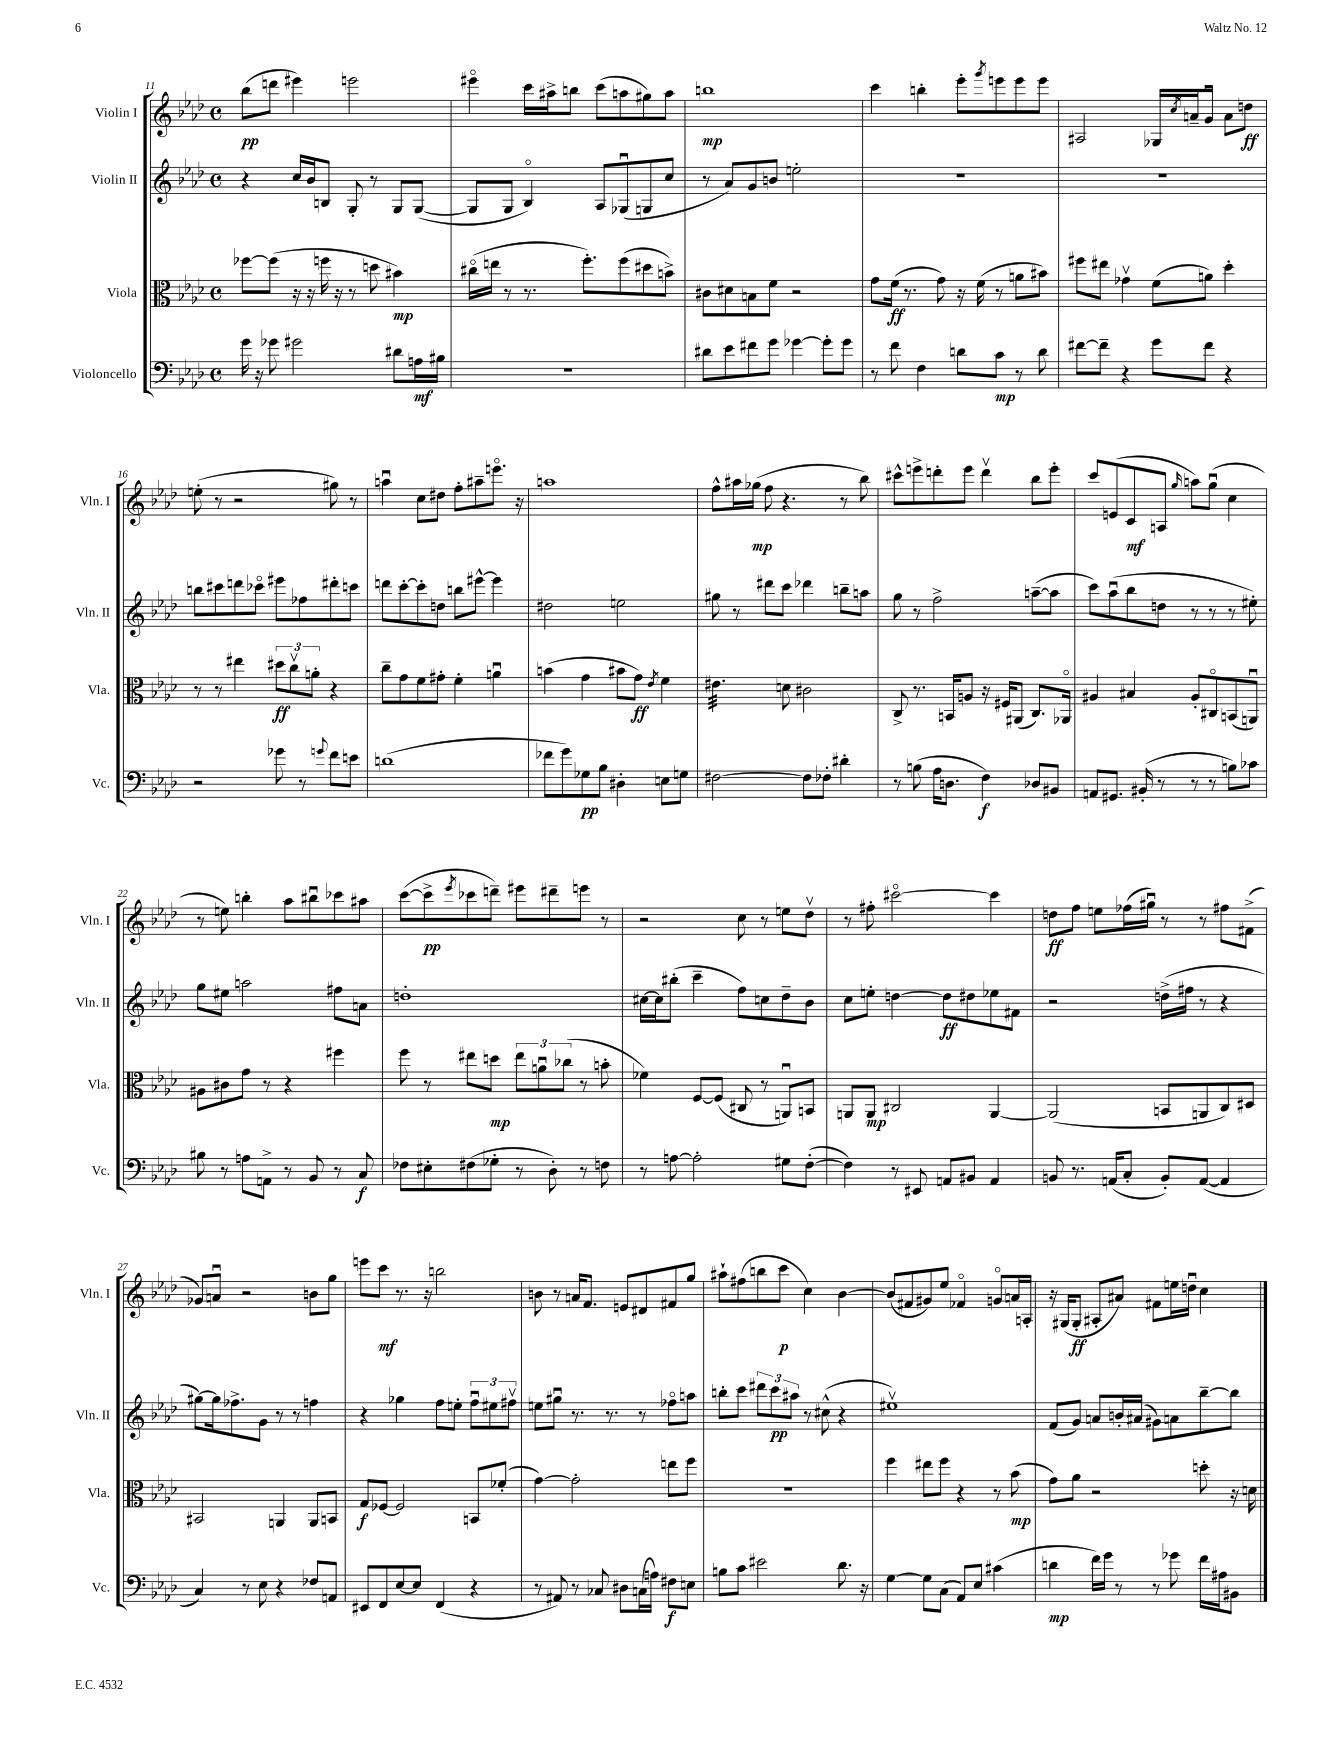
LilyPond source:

<<
\new StaffGroup <<
\new Staff = "s0" \with { instrumentName = "Violin I" shortInstrumentName = "Vln. I" } {
    \clef treble \key aes \major \defaultTimeSignature \time 4/4
    bes''8\pp( d'''8 eis'''4) e'''2 |
    eis'''4\flageolet c'''16 ais''16-> b''8 c'''8( a''8 gis''8) a''8 |
    b''1\mp |
    c'''4 b''4-. ees'''8-. \acciaccatura { g'''8 } e'''8 e'''8 e'''8 |
    ais2 ges16 \acciaccatura { c''8 } a'16-- g'8\downbow a'8 d''8\ff |
    e''8-.( r8 r2 gis''8) r8 |
    a''4\downbow c''8 dis''8 f''8-. ais''8-- e'''8.\flageolet r16 |
    a''1 |
    f''8-^ ais''16 ges''16\mp( f''8 r4. r8 bes''8) |
    cis'''8-^ e'''8-> d'''8-. e'''8 d'''4\upbow bes''8 e'''8-. |
    c'''8 e'8( c'8\mf a8 \grace { g''16 } a''8) g''8\downbow( c''4 |
    r8 e''8) b''4-. aes''8 bis''8\downbow ces'''8 ais''8 |
    c'''8~( c'''8->\pp \acciaccatura { ees'''8 } ces'''8 d'''8--) eis'''8 dis'''8-- e'''8 r8 |
    r2 c''8 r8 e''8 des''8\upbow |
    r8 fis''8-. cis'''2~\flageolet cis'''4 |
    d''8\ff f''8 e''8 fes''16( gis''16\downbow) r8 r8 fis''8 fis'8->( |
    ges'8) a'8\downbow r2 b'8 g''8 |
    e'''8 c'''8\mf r8. r16 b''2 |
    b'8 r8 a'16 f'8. e'8 dis'8 fis'8 g''8 |
    ais''8-! fis''8( b''8 c'''8\p c''4) bes'4~ |
    bes'8( fis'8 gis'8) ees''8 fes'4\flageolet g'8\flageolet a'16 a16-. |
    r16 gis16( gis8-.\ff ais8-. ais'8) fis'8 e''16 d''16\downbow c''4 \bar "|." |
}
\new Staff = "s1" \with { instrumentName = "Violin II" shortInstrumentName = "Vln. II" } {
    \clef treble \key aes \major \defaultTimeSignature \time 4/4
    r4 c''16 bes'16 b8 g8-. r8 g8 g8~( |
    g8 g8 bes4\flageolet) aes8 ges8\downbow( g8 c''8 |
    r8 aes'8) g'8 b'8 e''2-. |
    R1 |
    R1 |
    b''8 cis'''8 d'''8 ces'''8\flageolet eis'''8 fes''8 dis'''8-. c'''8 |
    d'''8 c'''8~-. c'''8-. d''8 b''8 eis'''8~-^ eis'''4 |
    dis''2 e''2 |
    gis''8 r8 dis'''8 c'''8 des'''4 b''8-- a''8 |
    g''8 r8 f''2-> a''8~--( a''8 |
    c'''8) aes''8\downbow( bes''8 d''8 r8 r8 r8 eis''8-.) |
    g''8 eis''8 a''2 fis''8 a'8 |
    d''1-. |
    cis''16~ cis''16 bis''8-.( c'''4-- f''8) c''8 des''8-- bes'8 |
    c''8 e''8-. d''4~ d''8\ff dis''8 ees''8 fis'8 |
    r2 d''16->( fis''16 r8 r4 |
    gis''8~) gis''16 fes''8.-> g'8 r8 r8 f''4 |
    r4 ges''4 f''8 e''8-. \tuplet 3/2 { f''8\downbow eis''8 fis''8\upbow } |
    e''8 gis''8\downbow r8. r8. r8 fes''8\flageolet a''8 |
    b''8-. c'''8 \tuplet 3/2 { dis'''8 c'''8\pp ais''8 } r8 cis''8-^( r4 |
    eis''1\upbow) |
    f'8( g'8) a'8 b'16-. ais'16( gis'8) a'8 bes''8~-- bes''8 \bar "|." |
}
\new Staff = "s2" \with { instrumentName = "Viola" shortInstrumentName = "Vla." } {
    \clef alto \key aes \major \defaultTimeSignature \time 4/4
    fes''8~ fes''8( r16 r16 f''16 r16 r8 d''8 bis'4\mp) |
    cis''16\flageolet( e''16 r8 r8. f''8.-.) f''8( dis''8 b'8->) |
    cis'8 dis'8 b8 f'8 r2 |
    g'8 f'16\ff( r8. g'8) r16 f'16( r8 a'8 bis'8) |
    fis''8 eis''8 ges'4\upbow f'8( a'8) des''4-. |
    r8 r8 eis''4 \tuplet 3/2 { dis''8\ff c''8\upbow a'8-. } r4 |
    c''8-- g'8 f'8 gis'8-. f'4-. a'4\downbow |
    b'4( g'4 bis'8 g'8\ff) \acciaccatura { ees'8 } f'4 |
    eis'4.:32 d'8 cis'2 |
    c8-> r8. b,16 a8 r16 fis16 ais,8( c8.) aes,16\flageolet |
    ais4 bis4 ais8-. cis8\flageolet b,8( a,8\downbow) |
    ais8 cis'8 g'8 r8 r4 fis''4 |
    f''8 r8 eis''8 d''8\mp \tuplet 3/2 { eis''8 a'8\downbow ces''8( } r8 b'8-. |
    fes'4) f8~ f8( cis8 r8 a,8\downbow) b,8 |
    a,8 a,8\mp cis2 a,4~ |
    a,2( b,8 a,8 c8) dis8 |
    bis,2 a,4 a,8 b,8 |
    g8\f fes8~ fes2 b,8 fes'8-.( |
    g'4~) g'2-. e''8 f''8 |
    R1 |
    f''4 eis''8 f''8 r4 r8 bes'8\mp( |
    g'8) aes'8 r2 d''8-. r16 d'16 \bar "|." |
}
\new Staff = "s3" \with { instrumentName = "Violoncello" shortInstrumentName = "Vc." } {
    \clef bass \key aes \major \defaultTimeSignature \time 4/4
    g'16 r16 ges'8 gis'2 dis'8 a16\mf bis16 |
    R1 |
    dis'8 ees'8 fis'8 g'8 ges'4~ ges'8-. ges'8 |
    r8 f'8 f4 d'8 c'8\mp r8 d'8 |
    fis'8~ fis'8-- r4 g'8 fis'8 r4 |
    r2 ges'8 r8 \appoggiatura { g'8 } f'8 e'8 |
    d'1( |
    fes'8 g'8) ges8\pp bes8 dis4-. e8 g8 |
    fis2~ fis8 fes8-. dis'4-. |
    r8 b8( aes16 d8. f4\f) des8 bis,8 |
    a,8 gis,8. bis,16-.( r8 r8 r8 b8) ces'8 |
    bis8 r8 a8 a,8-> r8 bes,8 r8 c8\f |
    fes8 eis8-. fis8( ges8-. r8 des8-.) r8 f8 |
    r8 a8~ a2-. gis8 f8~-.( |
    f4) r8 eis,8 a,8 bis,8 a,4 |
    b,8 r8. a,16( c8-. b,8-.) a,8~( a,4 |
    c4) r8 ees8 r4 fes8 a,8 |
    eis,8 f,8 ees8~ ees8 f,4( r4 |
    r8 ais,8) r8 ces8 dis8 c16( a16) fis8\f e8 |
    b8 c'8 eis'2 des'8. r16 |
    g4~ g8 c8( aes,8) ees8 cis'4( |
    d'4\mp f'16) g'16 r8 r8 ges'8 f'16 ais16 bis,8 \bar "|." |
}
>>
>>
\layout { \context { \Score currentBarNumber = #11 } }
